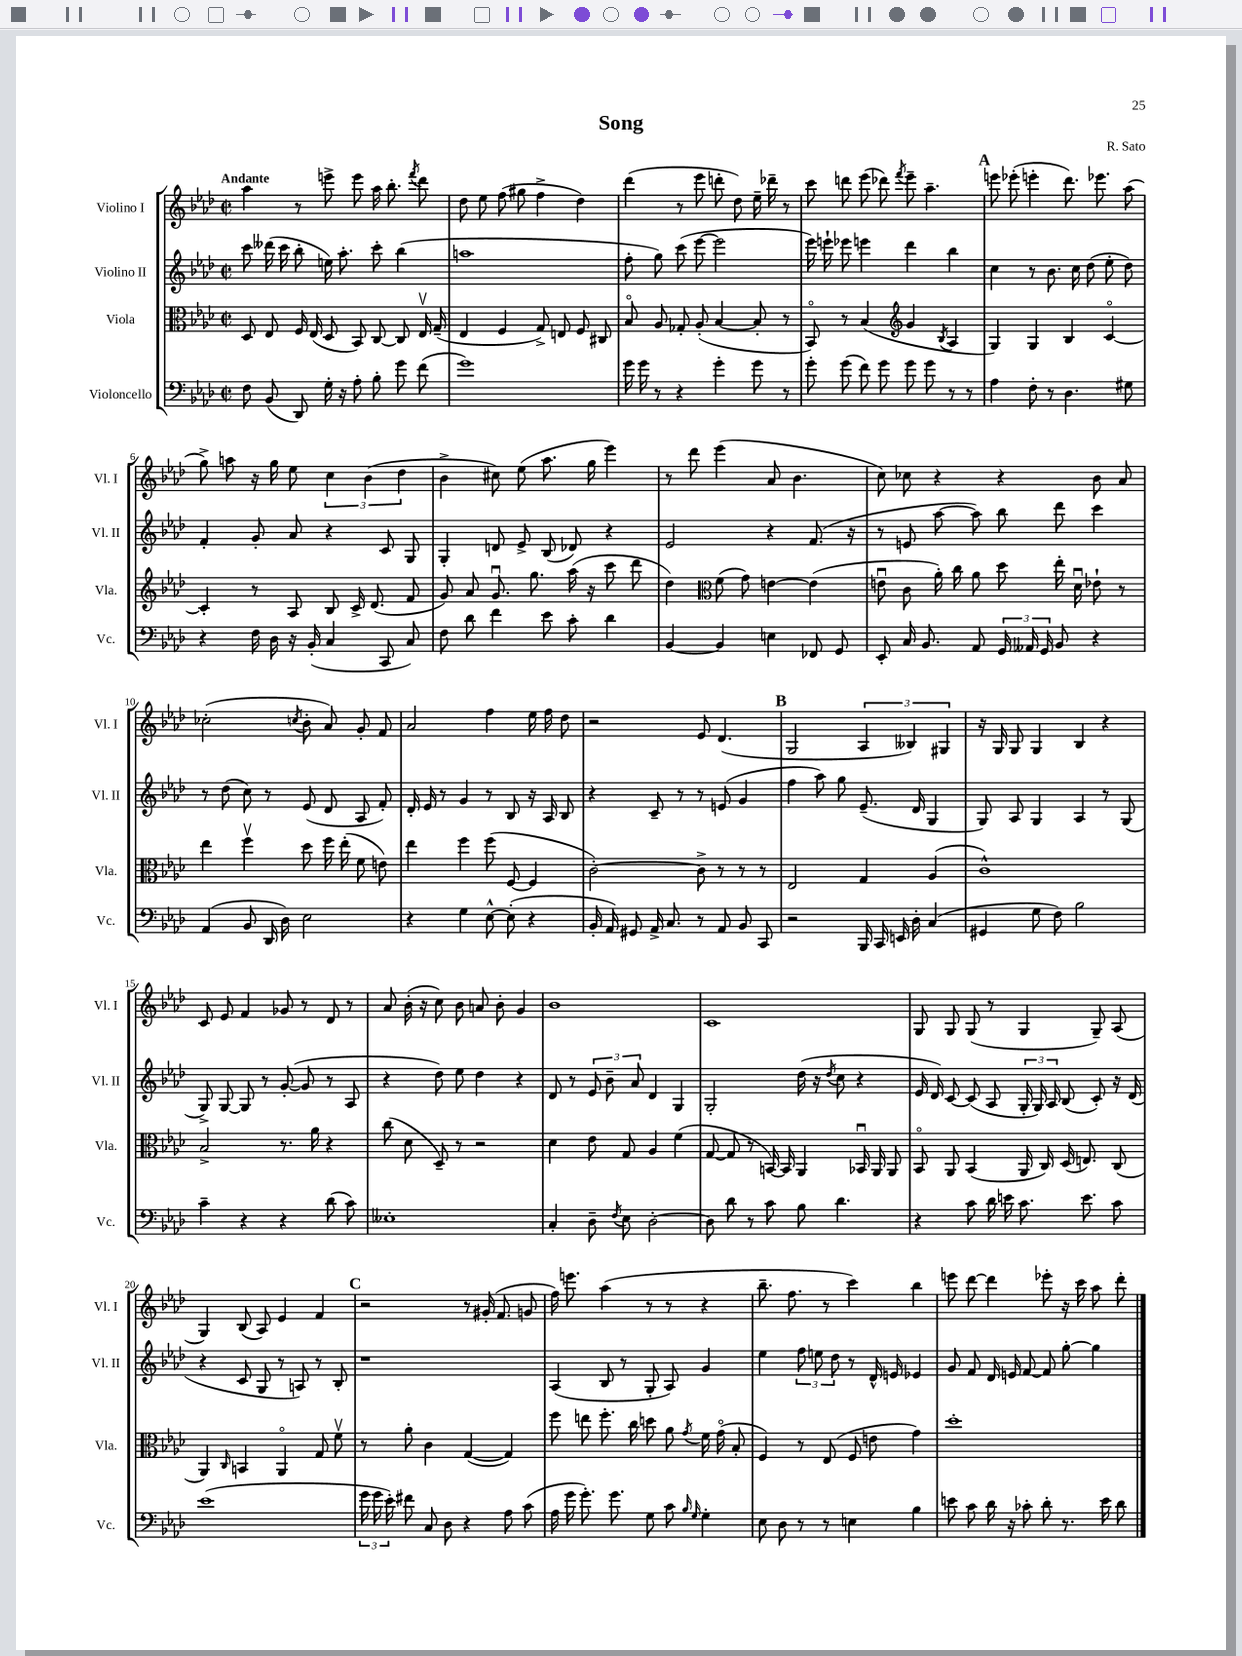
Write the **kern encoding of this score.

**kern	**kern	**kern	**kern
*staff4	*staff3	*staff2	*staff1
*clefF4	*clefC3	*clefG2	*clefG2
*k[b-e-a-d-]	*k[b-e-a-d-]	*k[b-e-a-d-]	*k[b-e-a-d-]
*M2/2	*M2/2	*M2/2	*M2/2
*met(c|)	*met(c|)	*met(c|)	*met(c|)
8F\	8D-/	8ccc\	4aa-\
(8BB-/	8E-/	(16ddd--\	.
.	.	16ccc\	.
8DD-/)	16F/	8bb-'\	8r
.	(16E-/	.	.
16G'\	8D-/	16ee\)	8eee^\
16r	.	8.aa-'\	.
8A-'\	8BB-/)	.	8eee\
8B-'\	[8C/	8ccc'\	16aa-\
.	.	.	8.bb-'\
8g\	8C/]	(4bb-\	.
.	.	.	8qfff/
(8f\	16E-v/	.	8ddd-\
.	(16G~/	.	.
=	=	=	=
1g)	4E-/	1aa	8dd-\
.	.	.	8ee-\
.	4F/	.	(8ff\
.	.	.	8gg#\
.	8G^/)	.	4ff^\
.	8E/	.	.
.	8F/	.	4dd-\)
.	8C#/	.	.
=	=	=	=
16g\	8B-o/	8ff'\	(4ddd-\
16g\	.	.	.
8r	8A-/	8gg\)	.
4r	8G-'/	(8ccc\	8r
.	(8A-'/	[8eee-\	8eee-\
4g'\	[4B-/	2eee-\]	8ddd'\
.	.	.	8dd-\)
8g\	8B-'/]	.	16ee-~\
.	.	.	16ddd-~\
8r	8r	.	8r
=	=	=	=
8g'\	8BB-o/)	16eee-\)	8ccc\
.	.	16eee`\	.
(8g\	8r	8eee-\	8ddd\
8f\)	(4B-/	4eee\	(8eee-\
8g\	.	.	8ddd-\)
*	*clefG2	*	*
.	.	.	8qfff/
8g\	4g/	4ddd-\	8eee-~\
8g\	.	.	4.aa-~\
.	8qB-/	.	.
8r	4A-/	4bb-\	.
8r	.	.	.
=	=	=	=
4A-\	4G/)	4cc\	8eee\
.	.	.	(8eee-'\
8F'\	4G/	8r	4eee'\
8r	.	8.b-\	.
4.D-\	4B-/	.	8.ddd-\)
.	.	16cc\	.
.	.	(8dd-\	.
.	.	.	8.eee-\
.	[4co/	8ee-'\	.
8G#\	.	8dd-\)	(8aa-\
=	=	=	=
4r	4c'/]	4f'/	8gg^\)
.	.	.	8aa\
16F\	8r	8g'/	16r
16D-\	.	.	16gg\
16r	8A-/	8a-/	8ee-\
(16BB-'/	.	.	.
4C/	8B-/	4r	6cc\
.	16c^/	.	.
.	.	.	(6b-\
.	(8.d-/	.	.
8CC/	.	8c/	.
.	.	.	6dd-\
8C/)	8f/	8G/	.
=	=	=	=
8F\	8g/)	4G'/	4b-^\
8d-\	8a-/	.	.
4f\	8.gu/	8d/	8cc#\)
.	.	8e-^/	(8ee-\
.	8.gg\	.	.
8e-\	.	(8B-/	8.aa-\
8c'\	(16aa-\	8d-/)	.
.	16r	.	16gg\
4d-\	8ccc\	4r	4eee-\)
.	8ddd-\	.	.
=	=	=	=
[4BB-/	4dd-\)	2e-/	8r
.	.	.	8ddd-\
*	*clefC3	*	*
4BB-/]	(8f\	.	(4eee-\
.	8g\)	.	.
4E\	[4e\	4r	8a-/
.	.	.	4.b-\
8FF-/	(4e\]	(8.f/	.
8GG/	.	.	.
.	.	16r	.
=	=	=	=
8EE-'/	8eu\	8r	8cc\)
16C/	8c\	8e/	8cc-\
8.BB-/	.	.	.
.	16a-'\)	[8aa-\	4r
.	16cc\	.	.
8AA-/	8a-\	8aa-\])	.
24GG/	8dd-\	8bb-\	4r
24AA--/	.	.	.
24GG/	.	.	.
8BB-/	16ee-'\	8ddd-\	.
.	16d-u\	.	.
4r	8e-`\	4ccc\	8b-\
.	8r	.	8a-/
=	=	=	=
(4AA-/	4ee-\	8r	(2cc-'\
.	.	(8dd-\	.
8BB-/	4ffv\	8cc\)	.
16DD-/	.	8r	.
16D-\)	.	.	.
.	.	.	8qcc/
2E-\	8dd-\	(8e-/	8b-'\
.	16ff\	8d-/	8a-/)
.	(16ee-'\	.	.
.	8f\	8A-/	8g'/
.	8e\)	8f'/)	8f/
=	=	=	=
4r	4ee-\	16d-'/	2a-/
.	.	16e-/	.
.	.	8r	.
4G\	4ff\	4g/	.
[8E-^^\	(8ff\	8r	4ff\
(8E-'\]	[8F/	8B-/	.
4r	4F/]	16r	16ee-\
.	.	16A-/	16ff\
.	.	8B-/	8dd-\
=	=	=	=
16BB-'/	[2c'\)	4r	2r
16AA-/)	.	.	.
8GG#/	.	.	.
16AA-^/	.	8c~/	.
8.C/	.	.	.
.	.	8r	.
8r	8c^\]	8r	8e-/
8AA-/	8r	(8e/	(4.d-/
8BB-/	8r	4g/	.
8CC/	8r	.	.
=	=	=	=
2r	2E-/	4ff\	2G/
.	.	8aa-\)	.
.	.	8gg\	.
16BBB-/	4G/	(8.e-~/	6A-/
16CC/	.	.	.
16EE/	.	.	.
.	.	.	6B--/)
16D-'\	.	16d-/	.
(4C/	(4A-/	4G/	.
.	.	.	6G#/
=	=	=	=
4GG#/	1c^^)	8G/)	16r
.	.	.	16G/
.	.	8A-/	8G/
8G\	.	4G/	4G/
8F\)	.	.	.
2B-\	.	4A-/	4B-/
.	.	8r	4r
.	.	(8G/	.
=	=	=	=
4c~\	2B-^/	8G^/)	8c/
.	.	[8G/	8e-/
4r	.	8G/]	4f/
.	.	8r	.
4r	8.r	([8g'/	8g-/
.	.	8g/]	8r
.	16a-\	.	.
(8d-\	4r	8r	8d-/
8c\)	.	8A-/	8r
=	=	=	=
1E--'	(8cc\	4r	8a-/
.	8d-\	.	(16b-'\
.	.	.	16r
.	8D-~/)	8dd-\)	8cc\)
.	8r	8ee-\	8b-\
.	2r	4dd-\	8a/
.	.	.	8b-'\
.	.	4r	4g/
=	=	=	=
4C'/	4d-\	8d-/	1b-
.	.	8r	.
8D-~\	8e-\	12e-/	.
.	.	12b-~\	.
8qF/	.	.	.
8E-\	8G/	.	.
.	.	12a-/	.
[2D-'\	4A-/	4d-/	.
.	(4f\	4G/	.
=	=	=	=
8D-\]	[8G/	2G'/	1c
8d-\	8G/]	.	.
8r	8r	.	.
8c\	[16BB/)	.	.
.	16BB/]	.	.
8B-\	4AA-/	(16dd-\	.
.	.	16r	.
.	.	8qdd-/	.
4.d-\	.	8cc\	.
.	16BB-u/	4r	.
.	16AA-/	.	.
.	8AA-/	.	.
=	=	=	=
4r	8BB-o/	16e-/	8G/
.	.	16d-/)	.
.	8AA-/	[8c/	8G/
8c\	(4BB-/	(8c/]	(8G/
16d-\	.	8A-/	8r
16e\	.	.	.
8.c\	16AA-/	24G'/	4G/
.	.	24G/)	.
.	16C/)	.	.
.	.	24A-/	.
.	(16D-/	(8B-/	.
8.e\	8.E/)	.	.
.	.	8c'/)	8G~/)
8c\	(8C/	16r	(8A-/
.	.	(16d-/	.
=	=	=	=
(1e-	4AA-/)	4r	4G/)
.	16qqC/	.	.
.	4BB/	8c/	(8B-/
.	.	8G/	8A-/)
.	4AA-o/	8r	4e-/
.	.	8A/)	.
.	8G/	8r	4f/
.	8fv\	8B-'/	.
=	=	=	=
24g\	8r	1r	2r
24g\	.	.	.
24e-'\)	.	.	.
8f#\	8a-'\	.	.
8C/	4c\	.	.
8D-\	.	.	.
4r	([4G/	.	8r
.	.	.	(16g#'/
.	.	.	8.f/
8A-\	4G/])	.	.
(8c\	.	.	8g/
=	=	=	=
16A-\	8ff\	(4A-/	16ff\)
16g\	.	.	8.eee\
8.g'\)	8ee\	.	.
.	8.ff'\	8B-/	(4aa-\
8.g\	.	.	.
.	.	8r	.
.	16cc\	.	.
8G\	8dd\	8G'/	8r
8c\	8a-\	8A-/)	8r
16qqB-/	.	.	.
16qqG/	8qg/	.	.
4G'\	16f\	4g/	4r
.	(16go\	.	.
.	8B-'/	.	.
=	=	=	=
8E-\	4F/)	4ee-\	8.bb-~\
8D-\	.	.	.
.	.	.	8.ff\
8r	8r	12ff\	.
.	.	12ee\	.
8r	(8E-/	.	8r
.	.	12dd-\	.
4E\	8F/	8r	4ccc\)
.	8e\	16d-^^/	.
.	.	16e/	.
4B-\	4g\)	4e-/	4bb-\
=	=	=	=
8e\	1dd-'	8g/	8eee\
8c\	.	8f/	[8ddd-\
16d-\	.	16d-/	4ddd-\]
16r	.	16e/	.
8c-'\	.	[8f/	.
8d-'\	.	8f/]	8eee-'\
8.r	.	[8gg'\	16r
.	.	.	16ccc\
.	.	4gg\]	8aa-\
16e\	.	.	.
8d-\	.	.	8ddd-'\
==	==	==	==
*-	*-	*-	*-
